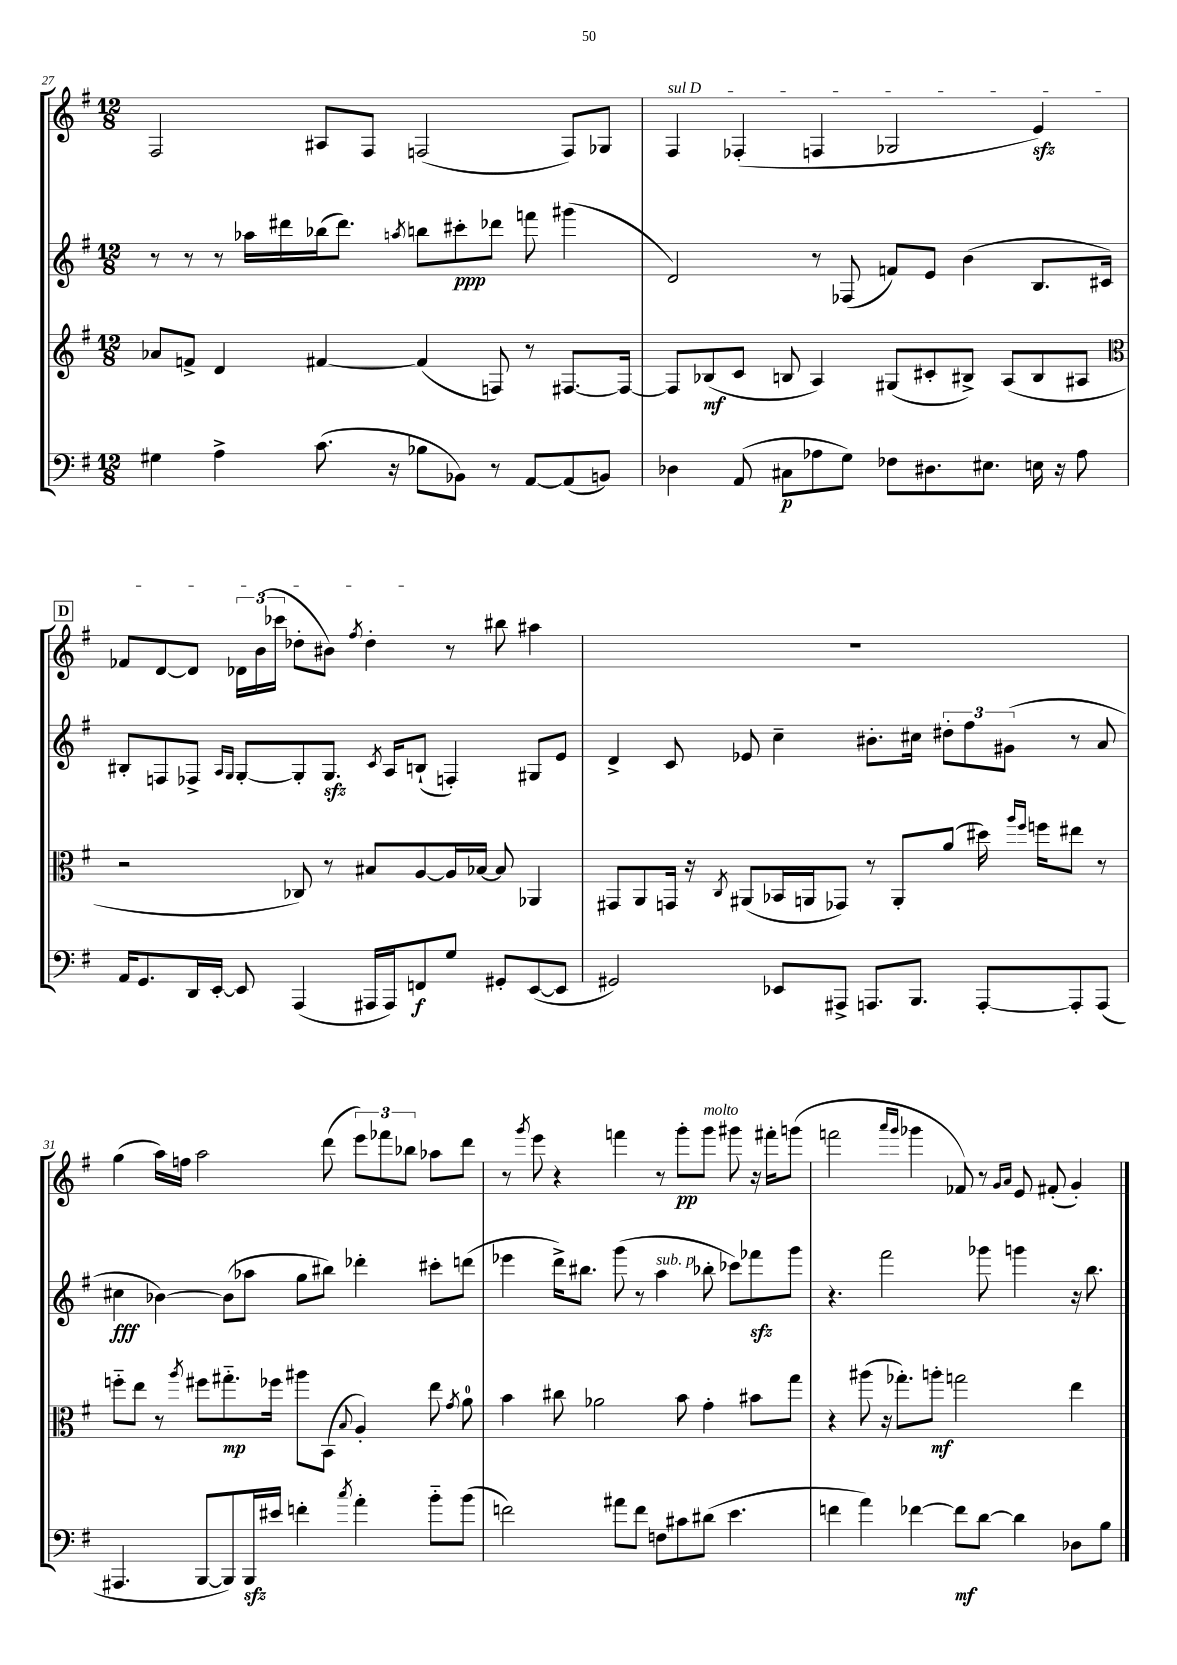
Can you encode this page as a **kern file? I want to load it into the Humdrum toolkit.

**kern	**kern	**kern	**kern
*staff4	*staff3	*staff2	*staff1
*clefF4	*clefG2	*clefG2	*clefG2
*k[f#]	*k[f#]	*k[f#]	*k[f#]
*M12/8	*M12/8	*M12/8	*M12/8
4G#\	8a-/L	8r	2F#/
.	8f^/J	8r	.
4A^\	4d/	8r	.
.	.	16aa-\LL	.
.	.	16ddd#\	.
(8.c\	[4f#/	(16bb-\J	8A#/L
.	.	8.ddd#\J)	.
.	.	.	8F#/J
16r	.	.	.
.	.	8qaa/	.
8B-\L	(4f#/]	8bb\L	(2F/
8BB-\J)	.	8ccc#'\	.
8r	8F/)	8ddd-\J	.
[8AA/L	8r	8fff\	.
(8AA/]	[8.F#/L	(4ggg#\	8F/L)
8BB/J)	.	.	8G-/J
.	16F#/_Jk	.	.
=	=	=	=
4D-\	8F#/]L	2d/)	4F#/
.	(8B-/	.	.
(8AA/	8c/J	.	(4F-'/
8C#\L	8B/	.	.
8A-\	4A/)	8r	4F/
8G\J)	.	(8F-/	.
8F-\L	(8G#/L	8f/L)	2G-/
8.D#\	8c#'/	8e/J	.
.	8B#^/J)	(4b\	.
8.E#\J	.	.	.
.	(8A/L	.	.
16E\	8B#/	8.B/L	4e/)
16r	.	.	.
8A-\	8A#/J	.	.
.	.	16c#/Jk)	.
=	=	=	=
*	*clefC3	*	*
16AA/LK	2r	8B#'/L	8f-/L
8.GG/	.	.	.
.	.	8F/	[8d/
16DD/L	.	8F-^/J	8d/]J
[16EE'/JJ	.	.	.
.	.	16qqA/LL	.
.	.	16qqG/JJ	.
8EE/]	.	[8G'/L	24d-\LL
.	.	.	(24b\
.	.	.	24ccc-\JJ
(4AAA/	8C-/)	8G'/]	8dd-'\L
.	8r	8.G/J	8b#\J)
.	.	.	8qff#/
16AAA#/LL	8B#/L	.	4dd-'\
.	.	8qc/	.
16AAA#/J)	.	16A/LK	.
8FF/	[8A/	(8B`/J	.
8G/J	16A/]L	4F'/)	8r
.	[16B-/JJ	.	.
8GG#'/L	8B-/]	.	8bb#\
([8EE/	4AA-/	8G#/L	4aa#\
8EE/]J	.	8e/J	.
=	=	=	=
2GG#/)	8GG#/L	4d^/	1.r
.	8AA/	.	.
.	16GG/Jk	8c/	.
.	16r	.	.
.	8qC/	.	.
.	(8AA#/L	8e-/	.
8EE-/L	16BB-/L	4cc~\	.
.	16AA/J	.	.
8AAA#^/J	8GG-/J)	.	.
8.AAA/L	8r	8.b#'\L	.
.	8AA'/L	.	.
8.BBB/J	.	16cc#\Jk	.
.	(8a/J	12dd#'\L	.
.	.	12ff#\	.
[8AAA'/L	16dd#\)	.	.
.	.	(12g#\J	.
.	16qqaa/LL	.	.
.	16qqff#/JJ	.	.
.	16ff\LK	.	.
8AAA'/]	8ee#\J	8r	.
(8AAA/J	8r	8a/	.
=	=	=	=
4.AAA#/	8ff'~\L	4cc#\	(4gg\
.	8ee\J	.	.
.	8r	[4b-\)	16aa\LL)
.	.	.	16ff\JJ
.	8qaa/	.	.
[8BBB/L	8ff#\L	.	2aa\
8BBB/])	8.gg#'~\	(8b-\]L	.
16BBB/L	.	8aa-\J	.
16e#/JJ	16ff-\Jk	.	.
4f'\	8aa#\L	8gg\L	.
.	(8BB\J	8bb#\J)	(8ddd\
8qcc/	8qqB/	.	.
4a'\	4A'/)	4ddd-'\	12eee\L)
.	.	.	12fff-\
.	.	.	12bb-\J
8b'~\L	8ee\	8ccc#'\L	8aa-\L
.	8qg/	.	.
(8b\J	8a\	(8ddd\J	8ddd\J
=	=	=	=
2f\)	4b\	4eee-\	8r
.	.	.	8qggg/
.	.	.	8eee\
.	8cc#\	16ddd^\LK)	4r
.	.	8.bb#\J	.
.	2a-\	.	.
8a#\L	.	(8ggg\	4fff\
8f\J	.	8r	.
8F\L	.	4aa\	8r
8c#\	8b\	.	8ggg'\L
(8d#\J	4g'\	8bb-'\	8ggg\J
4.e\	.	8ccc-\L)	8ggg#\
.	8b#\L	8fff-\	16r
.	.	.	16fff#'\LK
.	8gg\J	8ggg\J	(8ggg\J
=	=	=	=
4f\	4r	4.r	2fff\
4a\)	(8aa#\	.	.
.	16r	2fff#\	.
.	8.gg-'\L)	.	.
.	.	.	16qqaaa/LL
.	.	.	16qqggg/JJ
[4f-\	.	.	4ggg-\
.	8aa'\J	.	.
8f-\]L	2gg\	.	8f-/)
[8d\J	.	8ggg-\	8r
.	.	.	16qqg/LL
.	.	.	16qqa/JJ
4d\]	.	4ggg\	8e/
.	.	.	(8f#'/
8D-\L	4ee\	16r	4g'/)
.	.	8.bb\	.
8B\J	.	.	.
==	==	==	==
*-	*-	*-	*-
